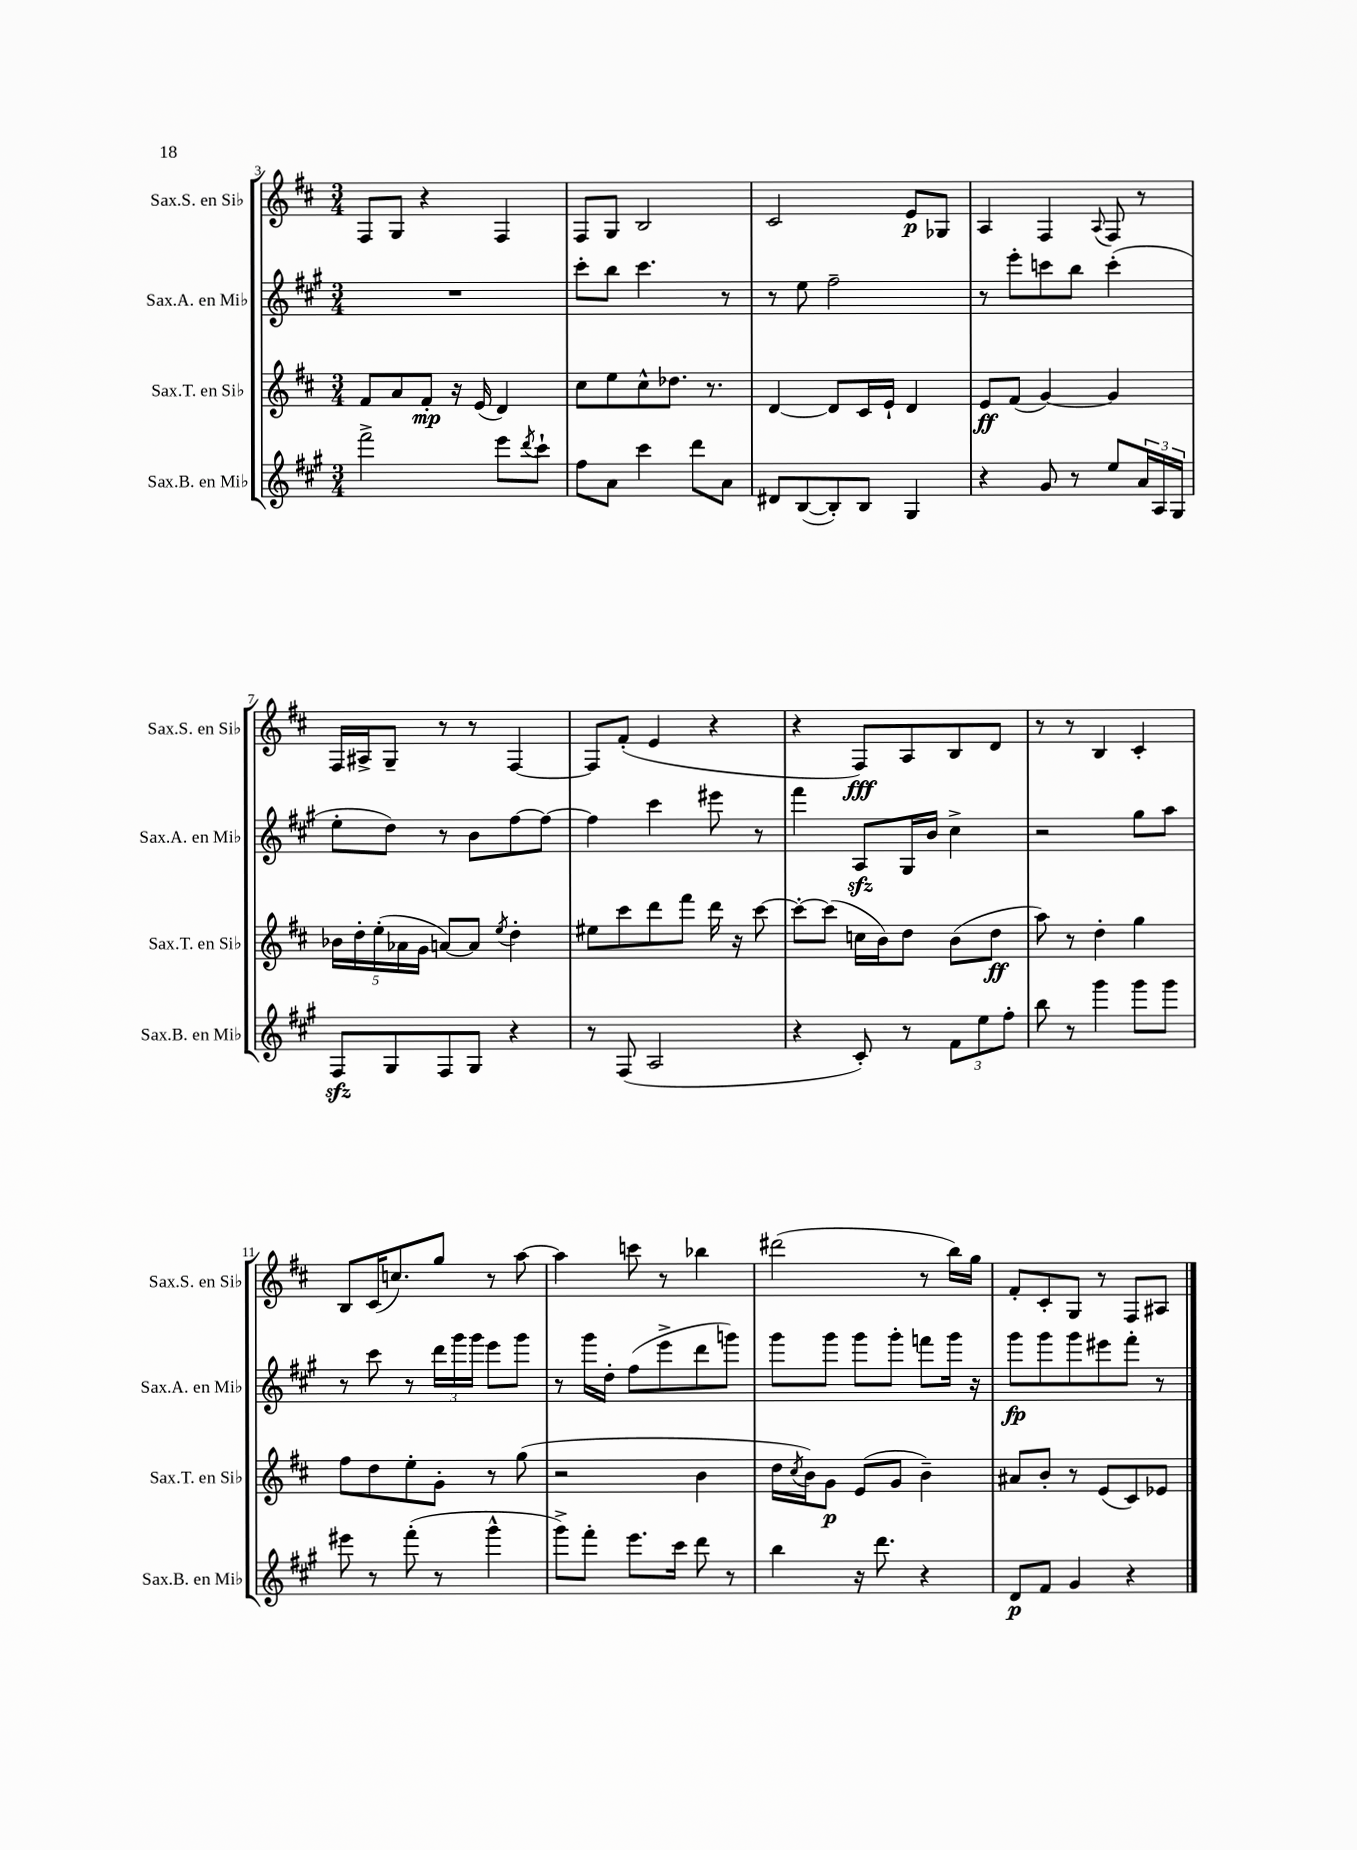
<<
\new StaffGroup <<
\new Staff = "s0" \with { instrumentName = "Sax.S. en Sib" shortInstrumentName = "Sax.S. en Sib" } {
    \clef treble \key d \major \numericTimeSignature \time 3/4
    fis8 g8 r4 fis4 |
    fis8 g8 b2 |
    cis'2 e'8\p ges8 |
    a4 fis4 \appoggiatura { a8 } fis8 r8 |
    fis16 ais16-> g8-- r8 r8 fis4~ |
    fis8 fis'8-.( e'4 r4 |
    r4 fis8\fff) a8 b8 d'8 |
    r8 r8 b4 cis'4-. |
    b8 cis'16( c''8.) g''8 r8 a''8~ |
    a''4 c'''8 r8 bes''4 |
    dis'''2( r8 b''16) g''16 |
    fis'8-. cis'8-. g8 r8 fis8 ais8 \bar "|." |
}
\new Staff = "s1" \with { instrumentName = "Sax.A. en Mib" shortInstrumentName = "Sax.A. en Mib" } {
    \clef treble \key a \major \numericTimeSignature \time 3/4
    R2. |
    cis'''8-. b''8 cis'''4. r8 |
    r8 e''8 fis''2-- |
    r8 e'''8-. c'''8 b''8 c'''4-.( |
    e''8-. d''8) r8 b'8 fis''8~ fis''8~ |
    fis''4 cis'''4 eis'''8 r8 |
    fis'''4 a8\sfz gis16 b'16 cis''4-> |
    r2 gis''8 a''8 |
    r8 cis'''8 r8 \tuplet 3/2 { d'''16 gis'''16 gis'''16 } e'''8 gis'''8 |
    r8 gis'''16 d''16-. fis''8( e'''8-> d'''8 g'''8) |
    gis'''8 gis'''8 gis'''8 gis'''8-. f'''8 gis'''16 r16 |
    gis'''8\fp gis'''8 gis'''8 eis'''8 fis'''8-. r8 \bar "|." |
}
\new Staff = "s2" \with { instrumentName = "Sax.T. en Sib" shortInstrumentName = "Sax.T. en Sib" } {
    \clef treble \key d \major \numericTimeSignature \time 3/4
    fis'8 a'8 fis'8-.\mp r16 e'16( d'4) |
    cis''8 e''8 cis''8-^ des''8. r8. |
    d'4~ d'8 cis'16 e'16-! d'4 |
    e'8\ff fis'8( g'4~) g'4 |
    \tuplet 5/4 { bes'16 d''16-. e''16-.( aes'16 g'16 } a'8~) a'8 \acciaccatura { e''8 } d''4-. |
    eis''8 cis'''8 d'''8 fis'''8 d'''16 r16 cis'''8~ |
    cis'''8~-. cis'''8( c''16 b'16) d''8 b'8( d''8\ff |
    a''8) r8 d''4-. g''4 |
    fis''8 d''8 e''8-. g'8-. r8 g''8( |
    r2 b'4 |
    d''16 \acciaccatura { cis''8 } b'16) g'8\p e'8( g'8 b'4--) |
    ais'8 b'8-. r8 e'8( cis'8) ees'8 \bar "|." |
}
\new Staff = "s3" \with { instrumentName = "Sax.B. en Mib" shortInstrumentName = "Sax.B. en Mib" } {
    \clef treble \key a \major \numericTimeSignature \time 3/4
    fis'''2-> e'''8 \acciaccatura { d'''8 } cis'''8-! |
    fis''8 a'8 cis'''4 d'''8 a'8 |
    dis'8 b8~( b8-.) b8 gis4 |
    r4 gis'8 r8 e''8 \tuplet 3/2 { a'16 a16 gis16 } |
    fis8\sfz gis8 fis8 gis8 r4 |
    r8 fis8( a2 |
    r4 cis'8-.) r8 \tuplet 3/2 { fis'8 e''8 fis''8-. } |
    b''8 r8 gis'''4 gis'''8 gis'''8 |
    eis'''8 r8 fis'''8-.( r8 gis'''4-^ |
    gis'''8->) fis'''8-. e'''8. cis'''16 d'''8 r8 |
    b''4 r16 d'''8. r4 |
    d'8\p fis'8 gis'4 r4 \bar "|." |
}
>>
>>
\layout { \context { \Score currentBarNumber = #3 } }
